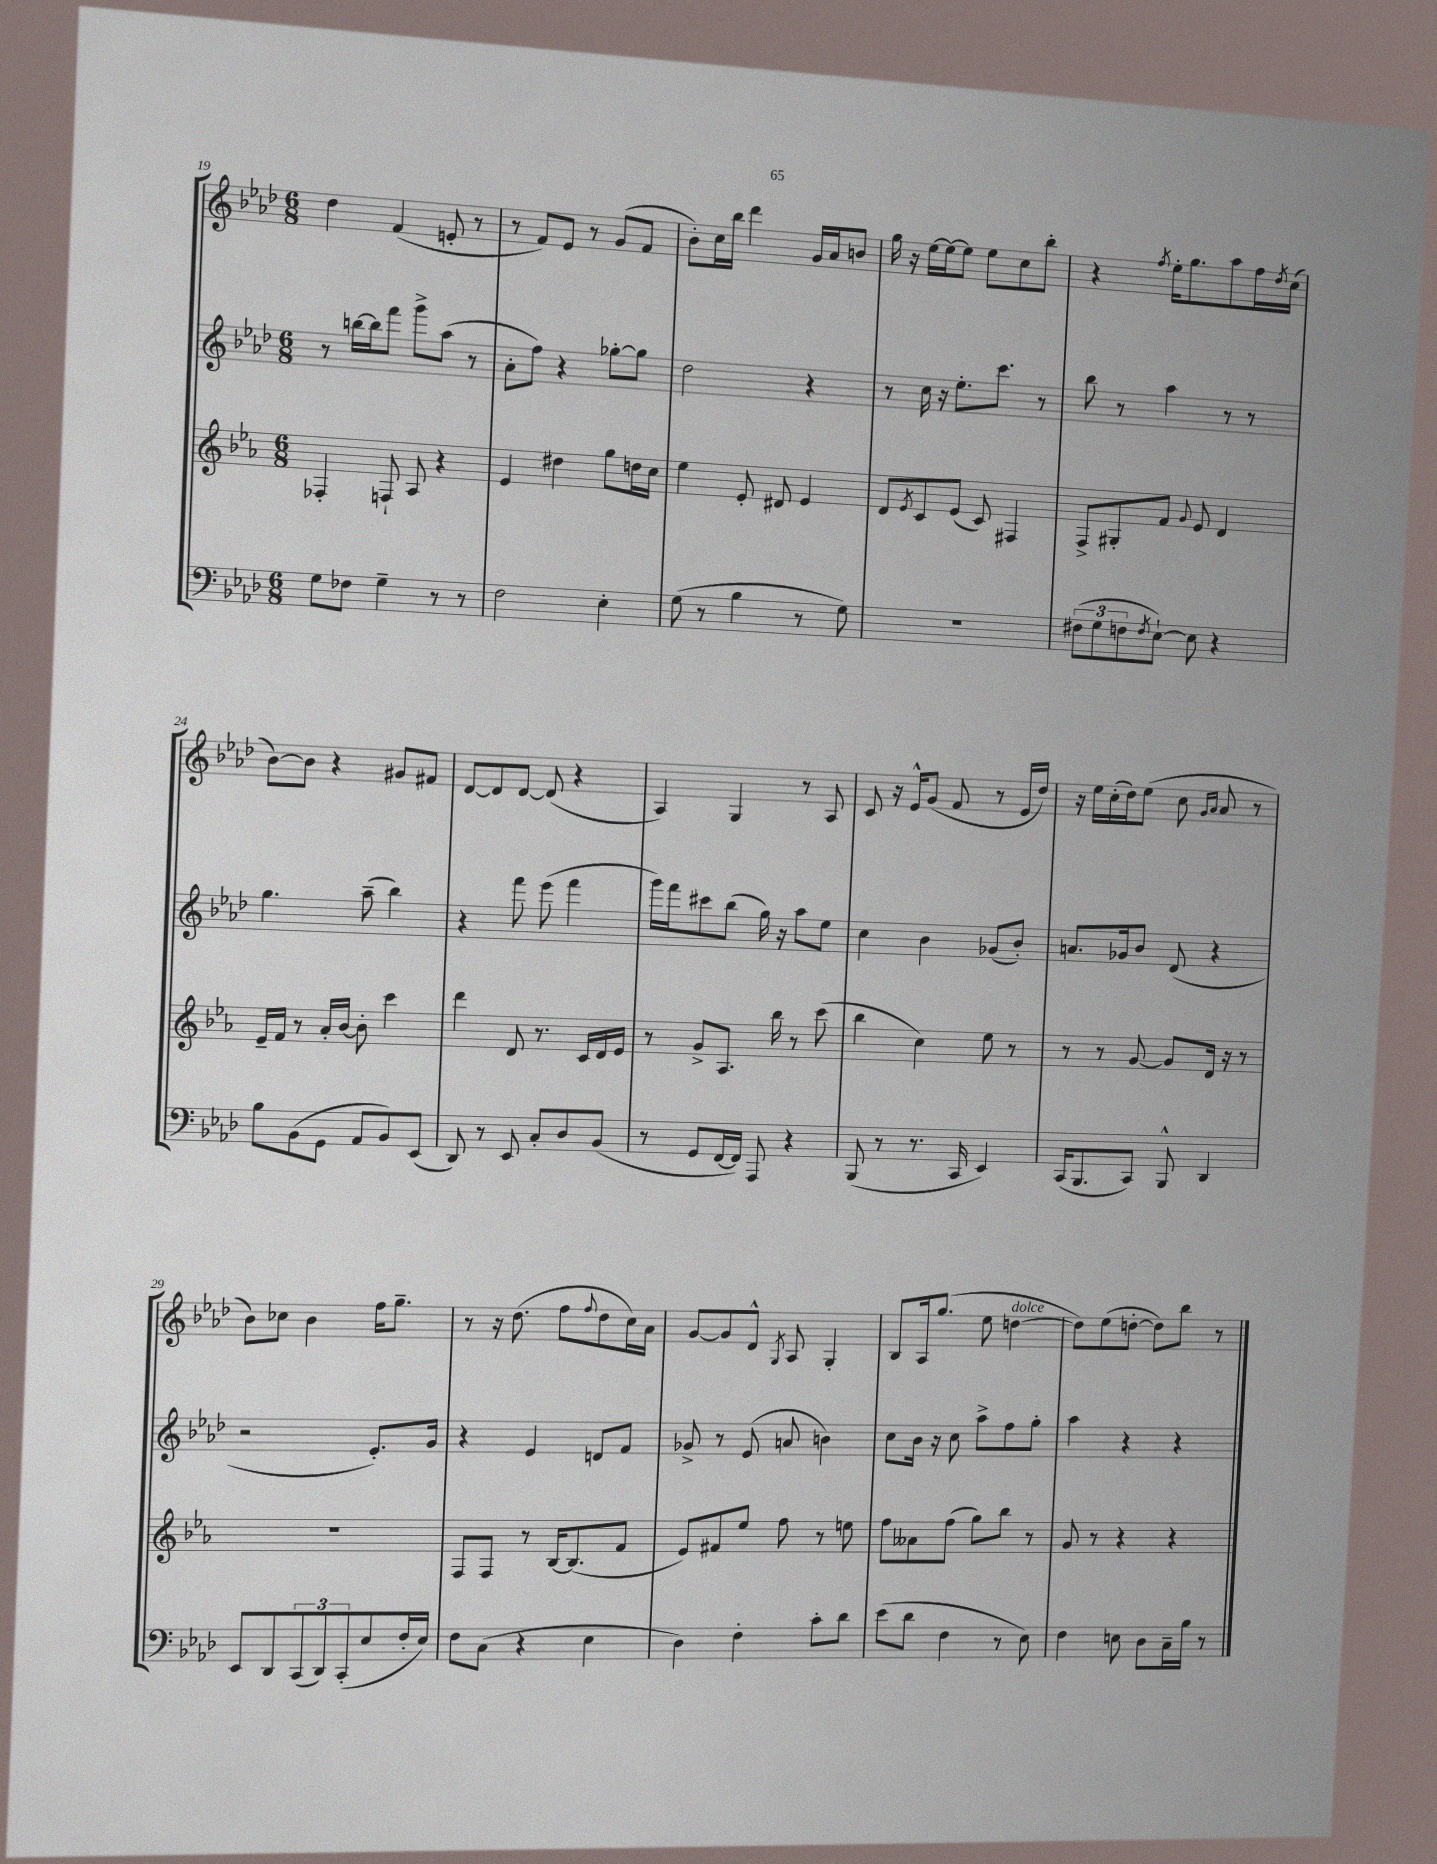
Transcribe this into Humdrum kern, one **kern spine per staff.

**kern	**kern	**kern	**kern
*staff4	*staff3	*staff2	*staff1
*clefF4	*clefG2	*clefG2	*clefG2
*k[b-e-a-d-]	*k[b-e-a-]	*k[b-e-a-d-]	*k[b-e-a-d-]
*M6/8	*M6/8	*M6/8	*M6/8
8G	4F-'	8r	4dd-
8F-	.	[16bb	.
.	.	16bb]	.
4G~	8F`	8fff	(4f
.	8A-	8ggg^	.
8r	4r	(8aa-	8e'
8r	.	8r	8r
=	=	=	=
2F	4e-	8a-'	8r
.	.	8ff)	8f)
.	4dd#	4r	8e-
.	.	.	8r
4E-'	8gg	[8gg-'	(8g
.	16dd	8gg-]	8f
.	16cc	.	.
=	=	=	=
(8G	4ee-	2dd-	8b-')
8r	.	.	16cc
.	.	.	16bb-
4B-	8e-'	.	4ddd-
.	8d#	.	.
8r	4e-	4r	16g
.	.	.	16a-
8G)	.	.	8b
=	=	=	=
2.r	8d	8r	16gg
.	.	.	16r
.	8qe-	.	.
.	8c	16cc	[16ee-
.	.	16r	16ee-_
.	(8e-	8.ee-'	8ee-]
.	8c)	.	8ee-
.	.	8.ccc	.
.	4F#	.	8cc
.	.	8r	8bb-'
=	=	=	=
(12F#	8F^	8bb-	4r
12G	.	.	.
.	8G#'	8r	.
12F	.	.	.
8qF	.	.	8qff
[8E-`)	8f	4aa-	16ee-'
.	.	.	8.gg
.	8qqg	.	.
8E-]	8e-	.	.
4r	4d	8r	8aa-
.	.	8r	16ff
.	.	.	8qdd-
.	.	.	(16cc
=	=	=	=
8B-	16e-~	4.gg	[8b-)
.	16f	.	.
(8BB-	8r	.	8b-]
8GG	16a-'	.	4r
.	[16b-	.	.
8AA-	8b-']	(8aa-~	.
8BB-)	4ccc	4bb-)	8g#
(8EE-	.	.	8f#
=	=	=	=
8DD-)	4ddd	4r	[8d-
8r	.	.	8d-]
8EE-	8d	8fff	[8d-
8C'	8.r	(8eee-	(8d-]
8D-	.	4fff	4r
.	16c	.	.
(8BB-	16d	.	.
.	16e-	.	.
=	=	=	=
8r	8r	16ggg)	4A-)
.	.	16fff	.
8GG	8g^	8ccc#	.
[16FF	8.A-	(8bb-	4G
16FF])	.	.	.
8AAA-	.	16gg)	.
.	16bb-	16r	.
4r	8r	8aa-	8r
.	(8ccc	8ee-	8A-
=	=	=	=
(8BBB-	4bb-	4cc	8c
8r	.	.	16r
.	.	.	16e-^^
8.r	4cc)	4b-	(8g
.	.	.	8f
16CC	.	.	.
4EE-)	8ee-	(8g-	8r
.	8r	8b-')	16e-
.	.	.	16dd-)
=	=	=	=
(16CC	8r	8.a	16r
8.BBB-	.	.	16ee-
.	8r	.	(16cc'
.	.	16g-	16dd-)
8CC)	[8g	8b-	(8ee-
8BBB-^^	8g]	(8d-	8cc
.	.	.	16qqg
.	.	.	16qqa-
4DD-	16d	4r	8a-
.	16r	.	.
.	8r	.	8r
=	=	=	=
8EE-	2.r	2r	8b-)
8DD-	.	.	8cc-
(12CC	.	.	4b-
12DD-)	.	.	.
(12CC'	.	.	.
8E-	.	8.e-')	16ff
.	.	.	8.gg~
16F'	.	.	.
16E-)	.	16g	.
=	=	=	=
8F	8F	4r	8r
(8C	8F	.	16r
.	.	.	(8.dd-
4r	8r	4e-	.
.	[16B-	.	8ff
.	(8.B-]	.	.
.	.	.	8qqff
4E-	.	8d	8dd-
.	8f	8f	16cc)
.	.	.	16a-
=	=	=	=
4D-)	8e-)	8g-^	[8g
.	8f#	8r	8g]
4F'	8ee-	(8e-	8d-^^
.	.	.	8qG
.	8ff	8a	8A-
8c'	8r	4b)	4G'
8d-	8ee	.	.
=	=	=	=
(8e-	8ff	8cc	8B-
8d-	8a--	16b-	16A-
.	.	16r	(8.gg
4F	(8ff	8cc	.
.	8gg)	8aa-^	8ee-
8r	8bb-	8ff	[4dd
8E-)	8r	8gg'	.
=	=	=	=
4F	8g	4aa-	8dd])
.	8r	.	(8ee-
8E	4r	4r	[8dd'
8D-	.	.	8dd])
16C~	4r	4r	8bb-
16B-	.	.	.
8r	.	.	8r
==	==	==	==
*-	*-	*-	*-
